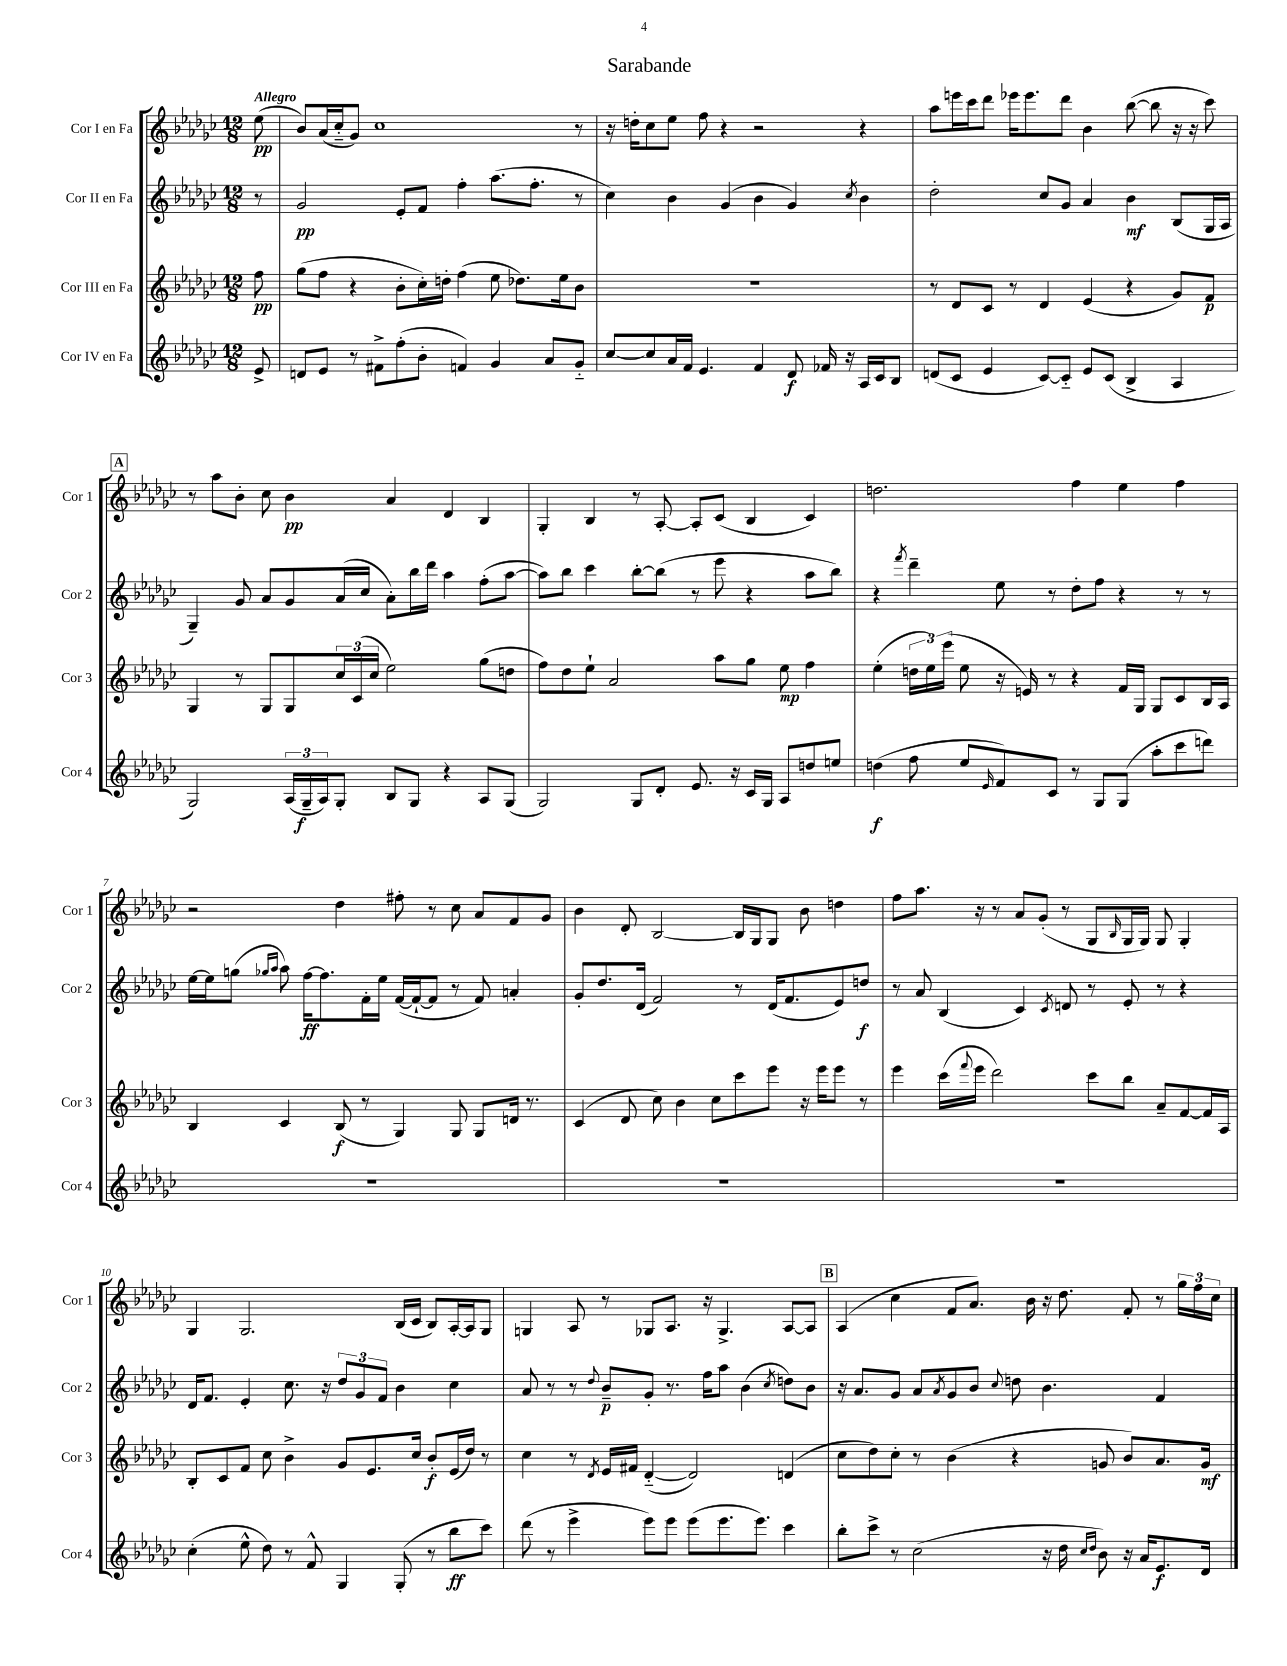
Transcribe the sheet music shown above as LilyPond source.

\header { title = "Sarabande" }
<<
\new StaffGroup <<
\new Staff = "s0" \with { instrumentName = "Cor I en Fa" shortInstrumentName = "Cor 1" } {
    \clef treble \key ges \major \numericTimeSignature \time 12/8 \partial 8 \tempo "Allegro"
    ees''8\pp( |
    bes'8) aes'16( ces''16-_ ges'8) ces''1 r8 |
    r16 d''16-. ces''8 ees''8 f''8 r4 r2 r4 |
    aes''8 e'''16 ces'''16 des'''8 ees'''16 ees'''8. des'''8 bes'4 bes''8~( bes''8 r16 r16 ces'''8) |
    \mark \markup { \box "A" } r8 aes''8 bes'8-. ces''8 bes'4\pp aes'4 des'4 bes4 |
    ges4-. bes4 r8 aes8~-. aes8-. ces'8( bes4 ces'4) |
    d''2. f''4 ees''4 f''4 |
    r2 des''4 fis''8-. r8 ces''8 aes'8 f'8 ges'8 |
    bes'4 des'8-. bes2~ bes16 ges16 ges8 bes'8 d''4 |
    f''8 aes''8. r16 r8 aes'8 ges'8-.( r8 ges8 \grace { bes16 } ges16 ges16) ges8 ges4-. |
    ges4 ges2. bes16( ces'16 bes8) aes16~-. aes16 ges8 |
    g4 aes8 r8 ges8 aes8. r16 ges4.-> aes8~ aes8 |
    \mark \markup { \box "B" } aes4( ces''4 f'8 aes'8.) bes'16 r16 des''8. f'8-. r8 \tuplet 3/2 { ges''16 f''16 ces''16 } \bar "|." |
}
\new Staff = "s1" \with { instrumentName = "Cor II en Fa" shortInstrumentName = "Cor 2" } {
    \clef treble \key ges \major \numericTimeSignature \time 12/8 \partial 8
    r8 |
    ges'2\pp ees'8-. f'8 f''4-. aes''8.( f''8.-. r8 |
    ces''4) bes'4 ges'4( bes'4 ges'4) \acciaccatura { ces''8 } bes'4 |
    des''2-. ces''8 ges'8 aes'4 bes'4\mf bes8( ges16 aes16 |
    \mark \markup { \box "A" } ges4--) ges'8 aes'8 ges'8 aes'16( ces''16 aes'8-.) bes''16 des'''16 aes''4 f''8-.( aes''8~ |
    aes''8) bes''8 ces'''4 bes''8~-. bes''8( r8 ees'''8 r4 aes''8 bes''8) |
    r4 \acciaccatura { f'''8 } des'''4-- ees''8 r8 des''8-. f''8 r4 r8 r8 |
    ees''16~ ees''16 g''8( \grace { ges''16 aes''16 } aes''8) f''16~\ff f''8. f'16-. ees''16 f'16~( f'16~-! f'8 r8 f'8) a'4-. |
    ges'8-. des''8. des'16( f'2) r8 des'16( f'8. ees'8) d''8\f |
    r8 aes'8 bes4( ces'4) \acciaccatura { ces'8 } d'8 r8 ees'8-. r8 r4 |
    des'16 f'8. ees'4-. ces''8. r16 \tuplet 3/2 { des''8 ges'8 f'8 } bes'4 ces''4 |
    aes'8 r8 r8 \appoggiatura { des''8 } bes'8--\p ges'8-. r8. f''16 aes''8 bes'4( \acciaccatura { ces''8 } d''8) bes'8 |
    \mark \markup { \box "B" } r16 aes'8. ges'8 aes'8 \acciaccatura { aes'8 } ges'8 bes'8 \appoggiatura { ces''8 } d''8 bes'4. f'4 \bar "|." |
}
\new Staff = "s2" \with { instrumentName = "Cor III en Fa" shortInstrumentName = "Cor 3" } {
    \clef treble \key ges \major \numericTimeSignature \time 12/8 \partial 8
    f''8\pp |
    ges''8( f''8 r4 bes'8-. ces''16-.) d''16-. f''4( ees''8 des''8.) ees''16 bes'8 |
    R1. |
    r8 des'8 ces'8 r8 des'4 ees'4( r4 ges'8) f'8\p |
    \mark \markup { \box "A" } ges4 r8 ges8 ges8 \tuplet 3/2 { ces''16 ces'16( ces''16 } ees''2) ges''8( d''8 |
    f''8) des''8 ees''8-! aes'2 aes''8 ges''8 ees''8\mp f''4 |
    ees''4-.( \tuplet 3/2 { d''16 ees''16) ees'''16( } ees''8 r16 e'16) r8 r4 f'16 ges16 ges8 ces'8 bes16 aes16 |
    bes4 ces'4 bes8\f( r8 ges4) ges8 ges8 d'16 r8. |
    ces'4( des'8 ces''8) bes'4 ces''8 ces'''8 ees'''8 r16 ees'''16 ees'''8 r8 |
    ees'''4 ces'''16( \appoggiatura { f'''8 } ees'''16 des'''2) ces'''8 bes''8 aes'8-- f'8~ f'16 aes16 |
    bes8-. ces'8 f'8 ces''8 bes'4-> ges'8 ees'8. ces''16 bes'8-.\f ees'16( des''16) r8 |
    ces''4 r8 \acciaccatura { des'8 } ees'16 fis'16 des'4~-_( des'2) d'4( |
    \mark \markup { \box "B" } ces''8 des''8) ces''8-. r8 bes'4( r4 g'8 bes'8) aes'8. g'16\mf \bar "|." |
}
\new Staff = "s3" \with { instrumentName = "Cor IV en Fa" shortInstrumentName = "Cor 4" } {
    \clef treble \key ges \major \numericTimeSignature \time 12/8 \partial 8
    ees'8-> |
    d'8 ees'8 r8 fis'8-> f''8-.( bes'8-. f'4) ges'4 aes'8 ges'8-_ |
    ces''8~ ces''8 aes'16 f'16 ees'4. f'4 des'8\f fes'16 r16 aes16 ces'16 bes8 |
    d'8( ces'8 ees'4 ces'8~) ces'8-_ ees'8 ces'8( bes4-> aes4 |
    \mark \markup { \box "A" } ges2) \tuplet 3/2 { aes16( ges16--\f aes16) } ges8-. bes8 ges8 r4 aes8 ges8( |
    ges2) ges8 des'8-. ees'8. r16 ces'16 ges16 aes8 d''8 e''8 |
    d''4\f( f''8 ees''8 \grace { ees'16 } f'8) ces'8 r8 ges8 ges8( aes''8-. ces'''8 d'''8) |
    R1. |
    R1. |
    R1. |
    ces''4-.( ees''8-^ des''8) r8 f'8-^ ges4 ges8-.( r8 bes''8\ff ces'''8) |
    des'''8( r8 ees'''4-> ees'''8) ees'''8 ees'''8( ees'''8. ees'''8.) ces'''4 |
    \mark \markup { \box "B" } bes''8-. ces'''8-> r8 ces''2( r16 des''16 \grace { ces''16 des''16 } bes'8) r16 aes'16 ees'8.\f des'16 \bar "|." |
}
>>
>>
